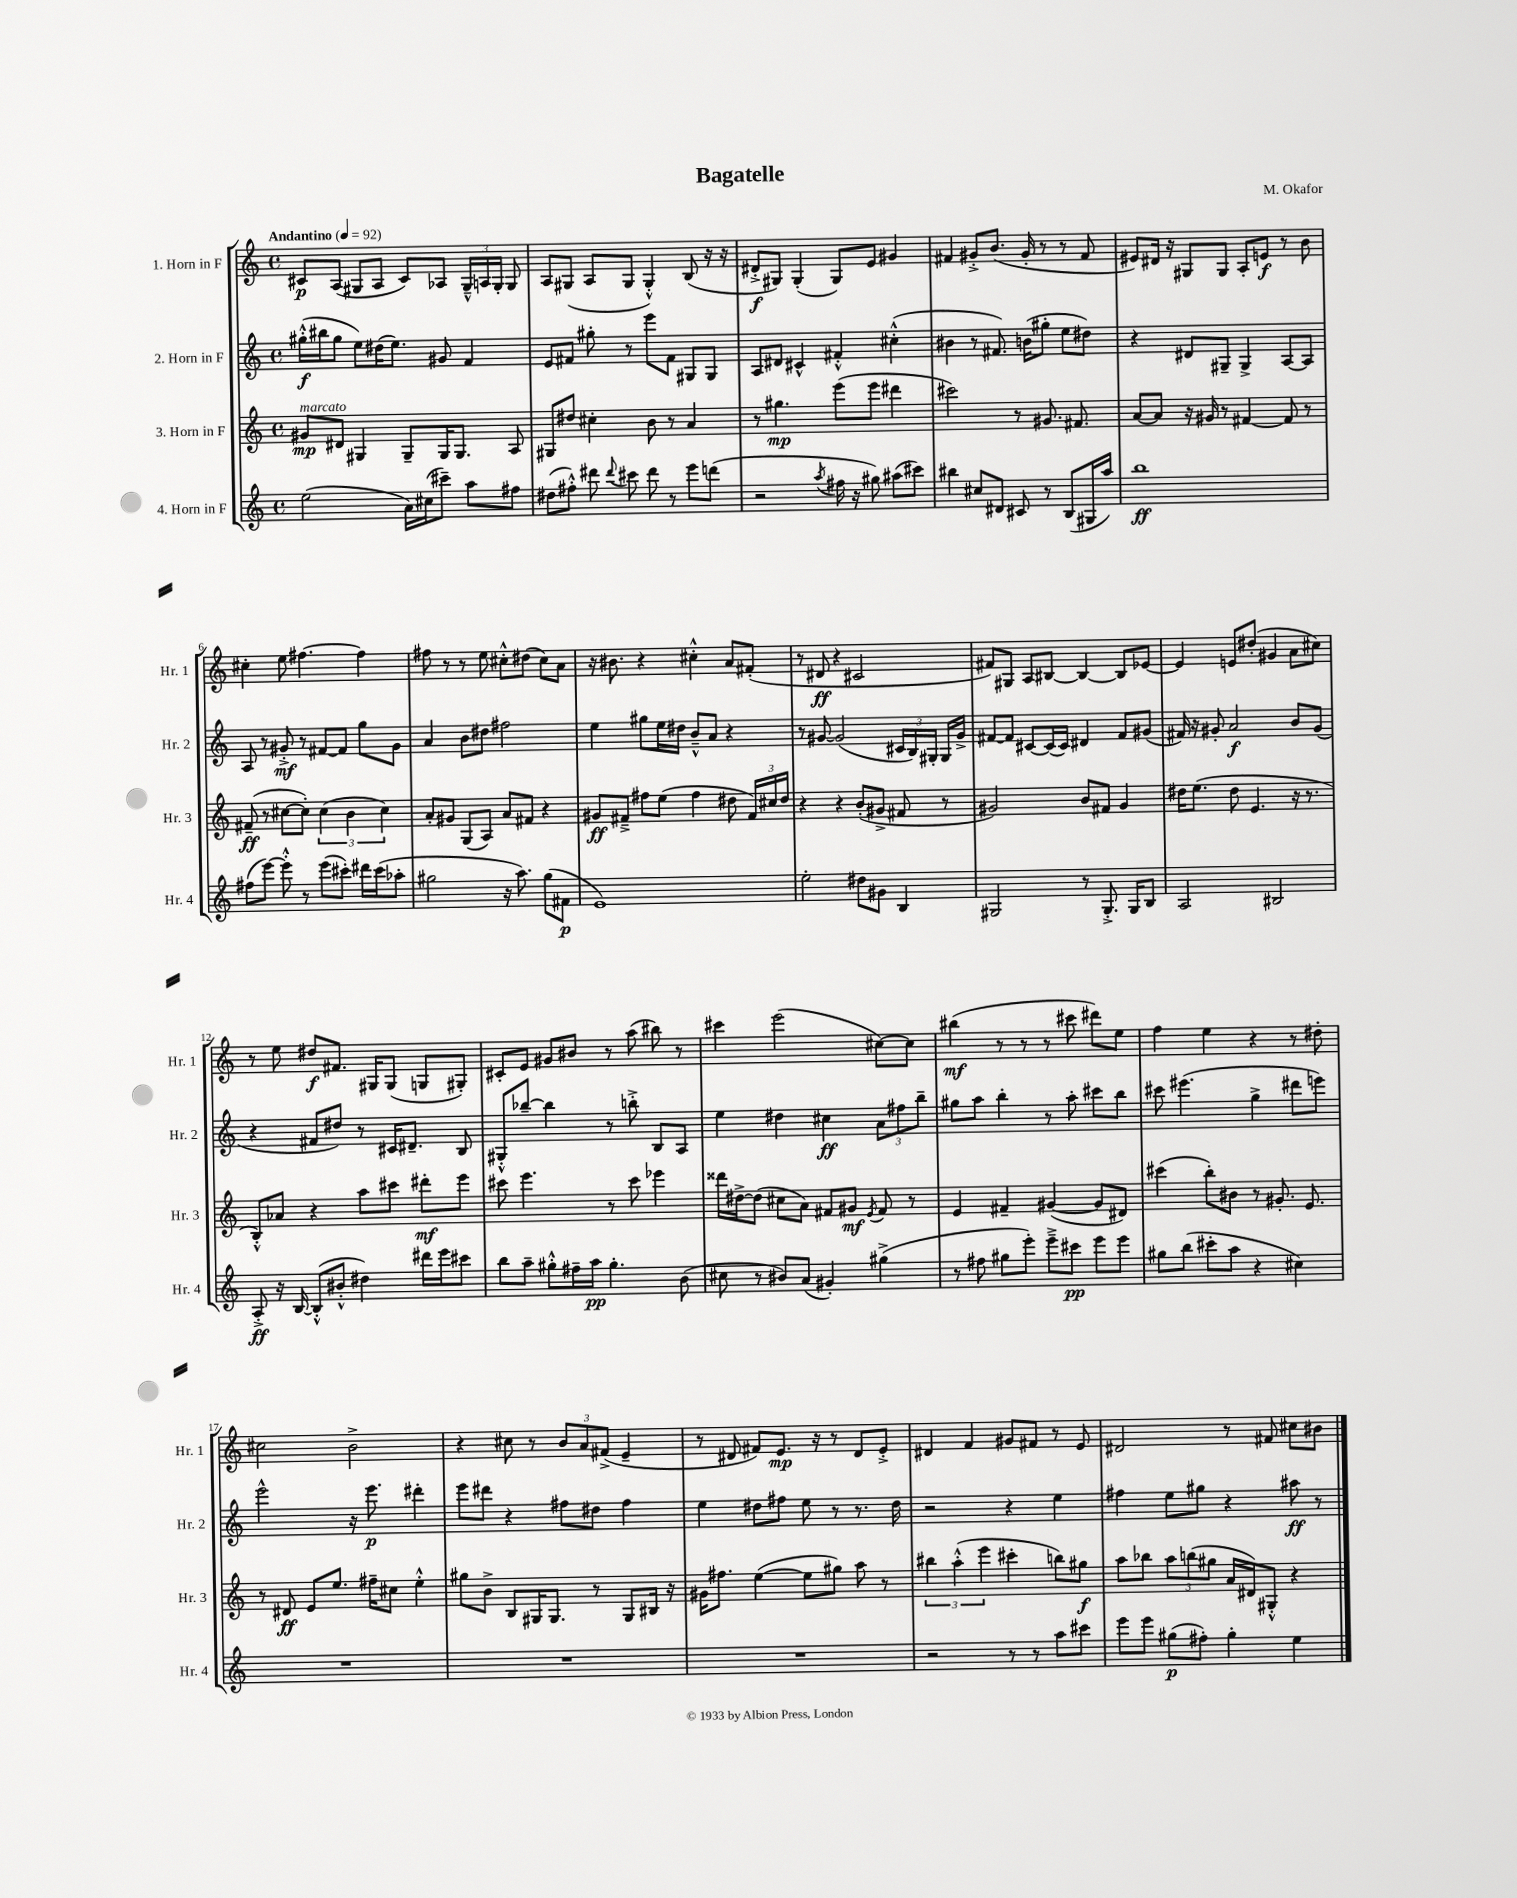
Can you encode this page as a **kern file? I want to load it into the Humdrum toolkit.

**kern	**dynam	**kern	**dynam	**kern	**dynam	**kern	**dynam
*part4	*part4	*part3	*part3	*part2	*part2	*part1	*part1
*staff4	*staff4	*staff3	*staff3	*staff2	*staff2	*staff1	*staff1
*I"4. Horn in F	*	*I"3. Horn in F	*	*I"2. Horn in F	*	*I"1. Horn in F	*
*I'Hr. 4	*	*I'Hr. 3	*	*I'Hr. 2	*	*I'Hr. 1	*
*clefG2	*	*clefG2	*	*clefG2	*	*clefG2	*
*k[]	*	*k[]	*	*k[]	*	*k[]	*
*M4/4	*	*M4/4	*	*M4/4	*	*M4/4	*
*met(c)	*	*met(c)	*	*met(c)	*	*met(c)	*
*MM92	*	*MM92	*	*MM92	*	*MM92	*
=1	=1	=1	=1	=1	=1	=1	=1
!	!	!	!	!	!	!LO:TX:a:B:t=Andantino	!
!	!	!LO:TX:a:i:t=marcato	!	!	!	!	!
(2ee\	.	8g#X/L	mp	(16gg#X'^^\LL	f	8c#X/L	p
.	.	.	.	16bb#X\J	.	.	.
.	.	8d#X/J	.	8gg#\J	.	(8A/J	.
.	.	4G#X/	.	8ee\L)	.	8G#X/L	.
.	.	.	.	(16dd#X\K	.	8A/J	.
.	.	.	.	8.ee\J)	.	.	.
16a\LL)	.	8G#~/L	.	.	.	8c#/L)	.
(16cc#X\J	.	.	.	.	.	.	.
8ccc#X~\J)	.	16G#/K	.	8g#X/	.	8A-X/J	.
.	.	8.G#/J	.	.	.	.	.
8aa\L	.	.	.	4f/	.	24G#~^^/LL	.
.	.	.	.	.	.	24An/	.
.	.	.	.	.	.	24G#'/JJ	.
8ff#X\J	.	8A/	.	.	.	8G#/	.
=2	=2	=2	=2	=2	=2	=2	=2
(8dd#X\L	.	8G#X/L	.	8e/L	.	8A/L	.
8ff#X'^^\J)	.	8dd#X/J	.	8f#X/J	.	(8G#X/J	.
8ddd#X\	.	4cc#X'\	.	8gg#X'\	.	8A/L	.
8qqddd#/	.	.	.	.	.	.	.
8ccc#X\	.	.	.	8r	.	8G#/J	.
8ddd#\	.	8b\	.	8eee\L	.	4G#'^^/)	.
8r	.	8r	.	8f#\J	.	.	.
8eee\L	.	4a/	.	8G#X/L	.	(8B/	.
(8dddn\J	.	.	.	8G#/J	.	16r	.
.	.	.	.	.	.	16r	.
=3	=3	=3	=3	=3	=3	=3	=3
2r	.	8r	.	8A/L	.	8d#X'^/L	f
.	.	4.gg#X\	mp	8d#X/J	.	8G#X/J)	.
.	.	.	.	4c#X^^/	.	(4G#'/	.
8qaa/	.	.	.	.	.	.	.
16ff#X\	.	(8eee\L	.	4f#X'^^/	.	8G#/L)	.
16r	.	.	.	.	.	.	.
8gg#X\)	.	8eee\J	.	.	.	8e/J	.
(8aa#X\L	.	4ddd#X\	.	(4cc#X'^^\	.	4g#X/	.
8ccc#X\J)	.	.	.	.	.	.	.
=4	=4	=4	=4	=4	=4	=4	=4
4bb#X\	.	2ccc#X\)	.	4b#X\	.	4f#X/	.
8cc#X/L	.	.	.	8r	.	8g#X'^/L	.
8d#X/J	.	.	.	8.f#X/)	.	(8.b/J	.
8c#X/	.	8r	.	.	.	.	.
.	.	.	.	(16bn\KL	.	16g#'/	.
8r	.	8.g#X/	.	8gg#X'\J	.	8r	.
(8B/L	.	.	.	8ee\L	.	8r	.
.	.	8.f#X/	.	.	.	.	.
16G#X/L	.	.	.	8dd#X\J)	.	8f#/	.
16aa/JJ)	.	.	.	.	.	.	.
=5	=5	=5	=5	=5	=5	=5	=5
1bb	ff	[8a/L	.	4r	.	8e#X/L)	.
.	.	8a/J]	.	.	.	16d#X/Jk	.
.	.	.	.	.	.	16r	.
.	.	16r	.	8d#X/L	.	8G#X/L	.
.	.	16g#X/	.	.	.	.	.
.	.	8r	.	8G#X~/J	.	8G#/J	.
.	.	[4f#X/	.	4G#^/	.	8A'/L	.
.	.	.	.	.	.	8en/J	f
.	.	8f#/]	.	[8A/L	.	8r	.
.	.	8r	.	8A/J]	.	8b\	.
!!LO:LB:g=z
=6	=6	=6	=6	=6	=6	=6	=6
(8ff#X\L	.	(8f#X~/	ff	8A/	.	4cc#X'\	.
[8eee\J)	.	8r	.	8r	.	.	.
8eee'^^\]	.	[8cc#X\L	.	8g#X'^/	mf	8ee\	.
8r	.	8cc#'\J])	.	8r	.	[4.ff#X\	.
(8eee\L	.	(6cc#\	.	[8f#X/L	.	.	.
8ccc#X'\J)	.	.	.	8f#/J]	.	.	.
.	.	6b\	.	.	.	.	.
16ddd#X\LL	.	.	.	8gg\L	.	4ff#\]	.
(16ccc#\J	.	.	.	.	.	.	.
.	.	6cc#\)	.	.	.	.	.
8aa-X'\J	.	.	.	8g#\J	.	.	.
=7	=7	=7	=7	=7	=7	=7	=7
2gg#X\	.	8a'/L	.	4a/	.	8ff#X\	.
.	.	8g#X/J	.	.	.	8r	.
.	.	(8G/L	.	8b\L	.	8r	.
.	.	8A/J)	.	8dd#X\J	.	8ee\	.
16r	.	8a/L	.	2ff#X\	.	8cc#X'^^\L	.
8.aa\)	.	.	.	.	.	.	.
.	.	8f#X/J	.	.	.	(8dd#X\J	.
(8gg#\L	.	4r	.	.	.	8cc#\L)	.
8f#X\J	p	.	.	.	.	8a\J	.
=8	=8	=8	=8	=8	=8	=8	=8
1e)	.	8g#X/L	ff	4ee\	.	16r	.
.	.	.	.	.	.	8.b#X\	.
.	.	8f#X~^/J	.	.	.	.	.
.	.	8ff#X\L	.	8gg#X\L	.	4r	.
.	.	(8ee\J	.	16ee\L	.	.	.
.	.	.	.	16dd#X\JJ	.	.	.
.	.	4ff#\	.	8b~^^/L	.	4cc#X'^^\	.
.	.	.	.	8a/J	.	.	.
.	.	8dd#X\	.	4r	.	8a/L	.
.	.	24f#/LL)	.	.	.	(8f#X'/J	.
.	.	24cc#X/	.	.	.	.	.
.	.	24dd#/JJ	.	.	.	.	.
=9	=9	=9	=9	=9	=9	=9	=9
2ee'\	.	4r	.	8r	.	8r	.
.	.	.	.	[8g#X/	.	8d#X/	ff
.	.	4r	.	(2g#/]	.	4r	.
8dd#X\L	.	(8b'/L	.	.	.	2c#X/	.
8g#X\J	.	8g#X^/J	.	.	.	.	.
4B/	.	8f#X/	.	24c#X/LL	.	.	.
.	.	.	.	24B/)	.	.	.
.	.	.	.	24G#X'/JJ	.	.	.
.	.	8r	.	16G#/LL	.	.	.
.	.	.	.	16g#^/JJ	.	.	.
=10	=10	=10	=10	=10	=10	=10	=10
2G#X/	.	2g#X/)	.	[8f#X/L	.	8f#X/L)	.
.	.	.	.	8f#/J]	.	8G#X/J	.
.	.	.	.	[8c#X/L	.	8A/L	.
.	.	.	.	(16c#/L]	.	[8B#X/J	.
.	.	.	.	16c#/JJ)	.	.	.
8r	.	8b/L	.	4d#X/	.	4B#/_	.
8.G#'^/	.	8f#X/J	.	.	.	.	.
.	.	4g#/	.	8f#/L	.	8B#/L]	.
16G#/KL	.	.	.	.	.	.	.
8B/J	.	.	.	(8g#X/J	.	[8e-X/J	.
=11	=11	=11	=11	=11	=11	=11	=11
2A/	.	16dd#X\KL	.	16f#X/)	.	4e-/]	.
.	.	(8.ee\J	.	16r	.	.	.
.	.	.	.	8g#X'/	.	.	.
.	.	8dd#\	.	2a/	f	8en/L	.
.	.	4.e/	.	.	.	(8dd#X'/J	.
2B#X/	.	.	.	.	.	4g#X/	.
.	.	16r	.	8b/L	.	8a\L	.
.	.	8.r	.	.	.	.	.
.	.	.	.	(8g#/J	.	8cc#X\J)	.
!!LO:LB:g=z
=12	=12	=12	=12	=12	=12	=12	=12
8A'^/	ff	8B'^^/L)	.	4r	.	8r	.
16r	.	8a-X/J	.	.	.	8ee\	.
[16B/	.	.	.	.	.	.	.
(8B'^^/L]	.	4r	.	8f#X/L	.	8dd#X/L	f
8b#X'^^/J	.	.	.	8dd#X/J)	.	8.f#X/J	.
4dd#X\)	.	8aa\L	.	8r	.	.	.
.	.	.	.	.	.	16G#X/KL	.
.	.	8ccc#X\J	.	16c#X/KL	.	(8G#/J	.
.	.	.	.	8.d#X~/J	.	.	.
16ddd#X\LL	.	8ddd#X'\L	mf	.	.	8Gn/L	.
16eee\J	.	.	.	.	.	.	.
8ccc#X\J	.	8eee\J	.	8B/	.	8G#X'/J)	.
=13	=13	=13	=13	=13	=13	=13	=13
8bb\L	.	8ccc#X\	.	8G#X'^^/L	.	8c#X'/L	.
8aa~\J	.	4.eee\	.	[8bb-X~/J	.	8e/J	.
8gg#X'^^\L	.	.	.	4bb-\]	.	8g#X/L	.
16ff#X~\L	.	.	.	.	.	8b#X/J	.
16aa\JJ	pp	.	.	.	.	.	.
4.gg#'\	.	8r	.	8r	.	8r	.
.	.	8ccc#\	.	8bbn'^\	.	(8aa\	.
.	.	4eee-X\	.	8B/L	.	8bb#X\)	.
(8b\	.	.	.	8A/J	.	8r	.
=14	=14	=14	=14	=14	=14	=14	=14
8cc#X\	.	16ddd##X\LL	.	4ee\	.	4ccc#X\	.
.	.	[16dd#X^\J	.	.	.	.	.
8r	.	(8dd#\J]	.	.	.	.	.
8b#X/L)	.	8cc#X\L	.	4dd#X\	.	(2eee\	.
(8a/J	.	8a\J)	.	.	.	.	.
4g#X'/)	.	8f#X/L	.	4cc#X\	ff	.	.
.	.	8g#X/J	mf	.	.	.	.
.	.	8qe/	.	.	.	.	.
(4gg#X^\	.	8f#/	.	12a\L	.	[8cc#X\L)	.
.	.	.	.	12ff#X\	.	.	.
.	.	8r	.	.	.	8cc#\J]	.
.	.	.	.	12bb~\J	.	.	.
=15	=15	=15	=15	=15	=15	=15	=15
8r	.	4e/	.	8gg#X\L	.	(4bb#X\	mf
8ff#X\	.	.	.	8aa\J	.	.	.
8gg#X\L	.	4f#X~/	.	4bb'\	.	8r	.
8eee'\J)	.	.	.	.	.	8r	.
8eee~^\L	.	([4g#X/	.	8r	.	8r	.
8ccc#X\J	pp	.	.	8aa'\	.	8ccc#X\	.
8eee\L	.	8g#/L]	.	8ccc#X\L	.	8ddd#X\L)	.
8eee\J	.	8d#X/J)	.	8bb\J	.	8ee\J	.
=16	=16	=16	=16	=16	=16	=16	=16
8gg#X\L	.	(4ccc#X\	.	8ccc#X\	.	4ff\	.
(8bb\J	.	.	.	(4.eee#X\	.	.	.
8ccc#X'\L	.	8bb'\L)	.	.	.	4ee\	.
8aa\J	.	8b#X\J	.	.	.	.	.
4r	.	8r	.	4gg^\	.	4r	.
.	.	8.g#X'/	.	.	.	.	.
4cc#X\)	.	.	.	8ddd#X\L	.	8r	.
.	.	8.e/	.	.	.	.	.
.	.	.	.	8eeen\J)	.	8dd#X'\	.
!!LO:LB:g=z
=17	=17	=17	=17	=17	=17	=17	=17
1r	.	8r	.	2eee^^\	.	2cc#X\	.
.	.	8d#X/	ff	.	.	.	.
.	.	8e/L	.	.	.	.	.
.	.	8.ee/J	.	.	.	.	.
.	.	.	.	16r	.	2b^\	.
.	.	16ff#X~\KL	.	8.eee\	p	.	.
.	.	8cc#X\J	.	.	.	.	.
.	.	4ee'^^\	.	4ddd#X'\	.	.	.
=18	=18	=18	=18	=18	=18	=18	=18
1r	.	8gg#X\L	.	8eee\L	.	4r	.
.	.	8b^\J	.	8ddd#X\J	.	.	.
.	.	8B/L	.	4r	.	8cc#X\	.
.	.	16G#X/K	.	.	.	8r	.
.	.	8.G#/J	.	.	.	.	.
.	.	.	.	8ff#X\L	.	12b/L	.
.	.	.	.	.	.	12a/	.
.	.	8r	.	8dd#X\J	.	.	.
.	.	.	.	.	.	(12f#X^/J	.
.	.	8G#/L	.	4ff#\	.	4e~/	.
.	.	16B#X/Jk	.	.	.	.	.
.	.	16r	.	.	.	.	.
=19	=19	=19	=19	=19	=19	=19	=19
1r	.	16g#X\KL	.	4ee\	.	8r	.
.	.	8.ff#X\J	.	.	.	.	.
.	.	.	.	.	.	8d#X/	.
.	.	([4ee\	.	8dd#X\L	.	8f#X/L)	.
.	.	.	.	8ff#X\J	.	8.e/J	mp
.	.	8ee\L]	.	8ee\	.	.	.
.	.	.	.	.	.	16r	.
.	.	8gg#X\J)	.	8r	.	8r	.
.	.	8aa\	.	8.r	.	8d#/L	.
.	.	8r	.	.	.	8e'^/J	.
.	.	.	.	16dd#\	.	.	.
=20	=20	=20	=20	=20	=20	=20	=20
2r	.	6bb#X\	.	2r	.	4d#X/	.
.	.	(6aa'^^\	.	.	.	.	.
.	.	.	.	.	.	4f/	.
.	.	6eee\	.	.	.	.	.
8r	.	4ccc#X'\	.	4r	.	8g#X/L	.
8r	.	.	.	.	.	8f#X/J	.
8aa\L	.	8bbn\L)	.	4ee\	.	8r	.
8ccc#X\J	.	8gg#X\J	f	.	.	8e/	.
=21	=21	=21	=21	=21	=21	=21	=21
8eee\L	.	8aa\L	.	4ff#X\	.	2d#X/	.
8eee\J	.	8bb-X\J	.	.	.	.	.
(8gg#X\L	p	12aa\L	.	8ee\L	.	.	.
.	.	(12bbn\	.	.	.	.	.
8ff#X'\J)	.	.	.	8gg#X\J	.	.	.
.	.	12gg#X\J	.	.	.	.	.
4gg#'\	.	16a/LL	.	4r	.	8r	.
.	.	16d#X/J)	.	.	.	.	.
.	.	8G#X'^^/J	.	.	.	8f#X/	.
4ee\	.	4r	.	8aa#X\	ff	8cc#X\L	.
.	.	.	.	8r	.	8b#X\J	.
==	==	==	==	==	==	==	==
*-	*-	*-	*-	*-	*-	*-	*-
